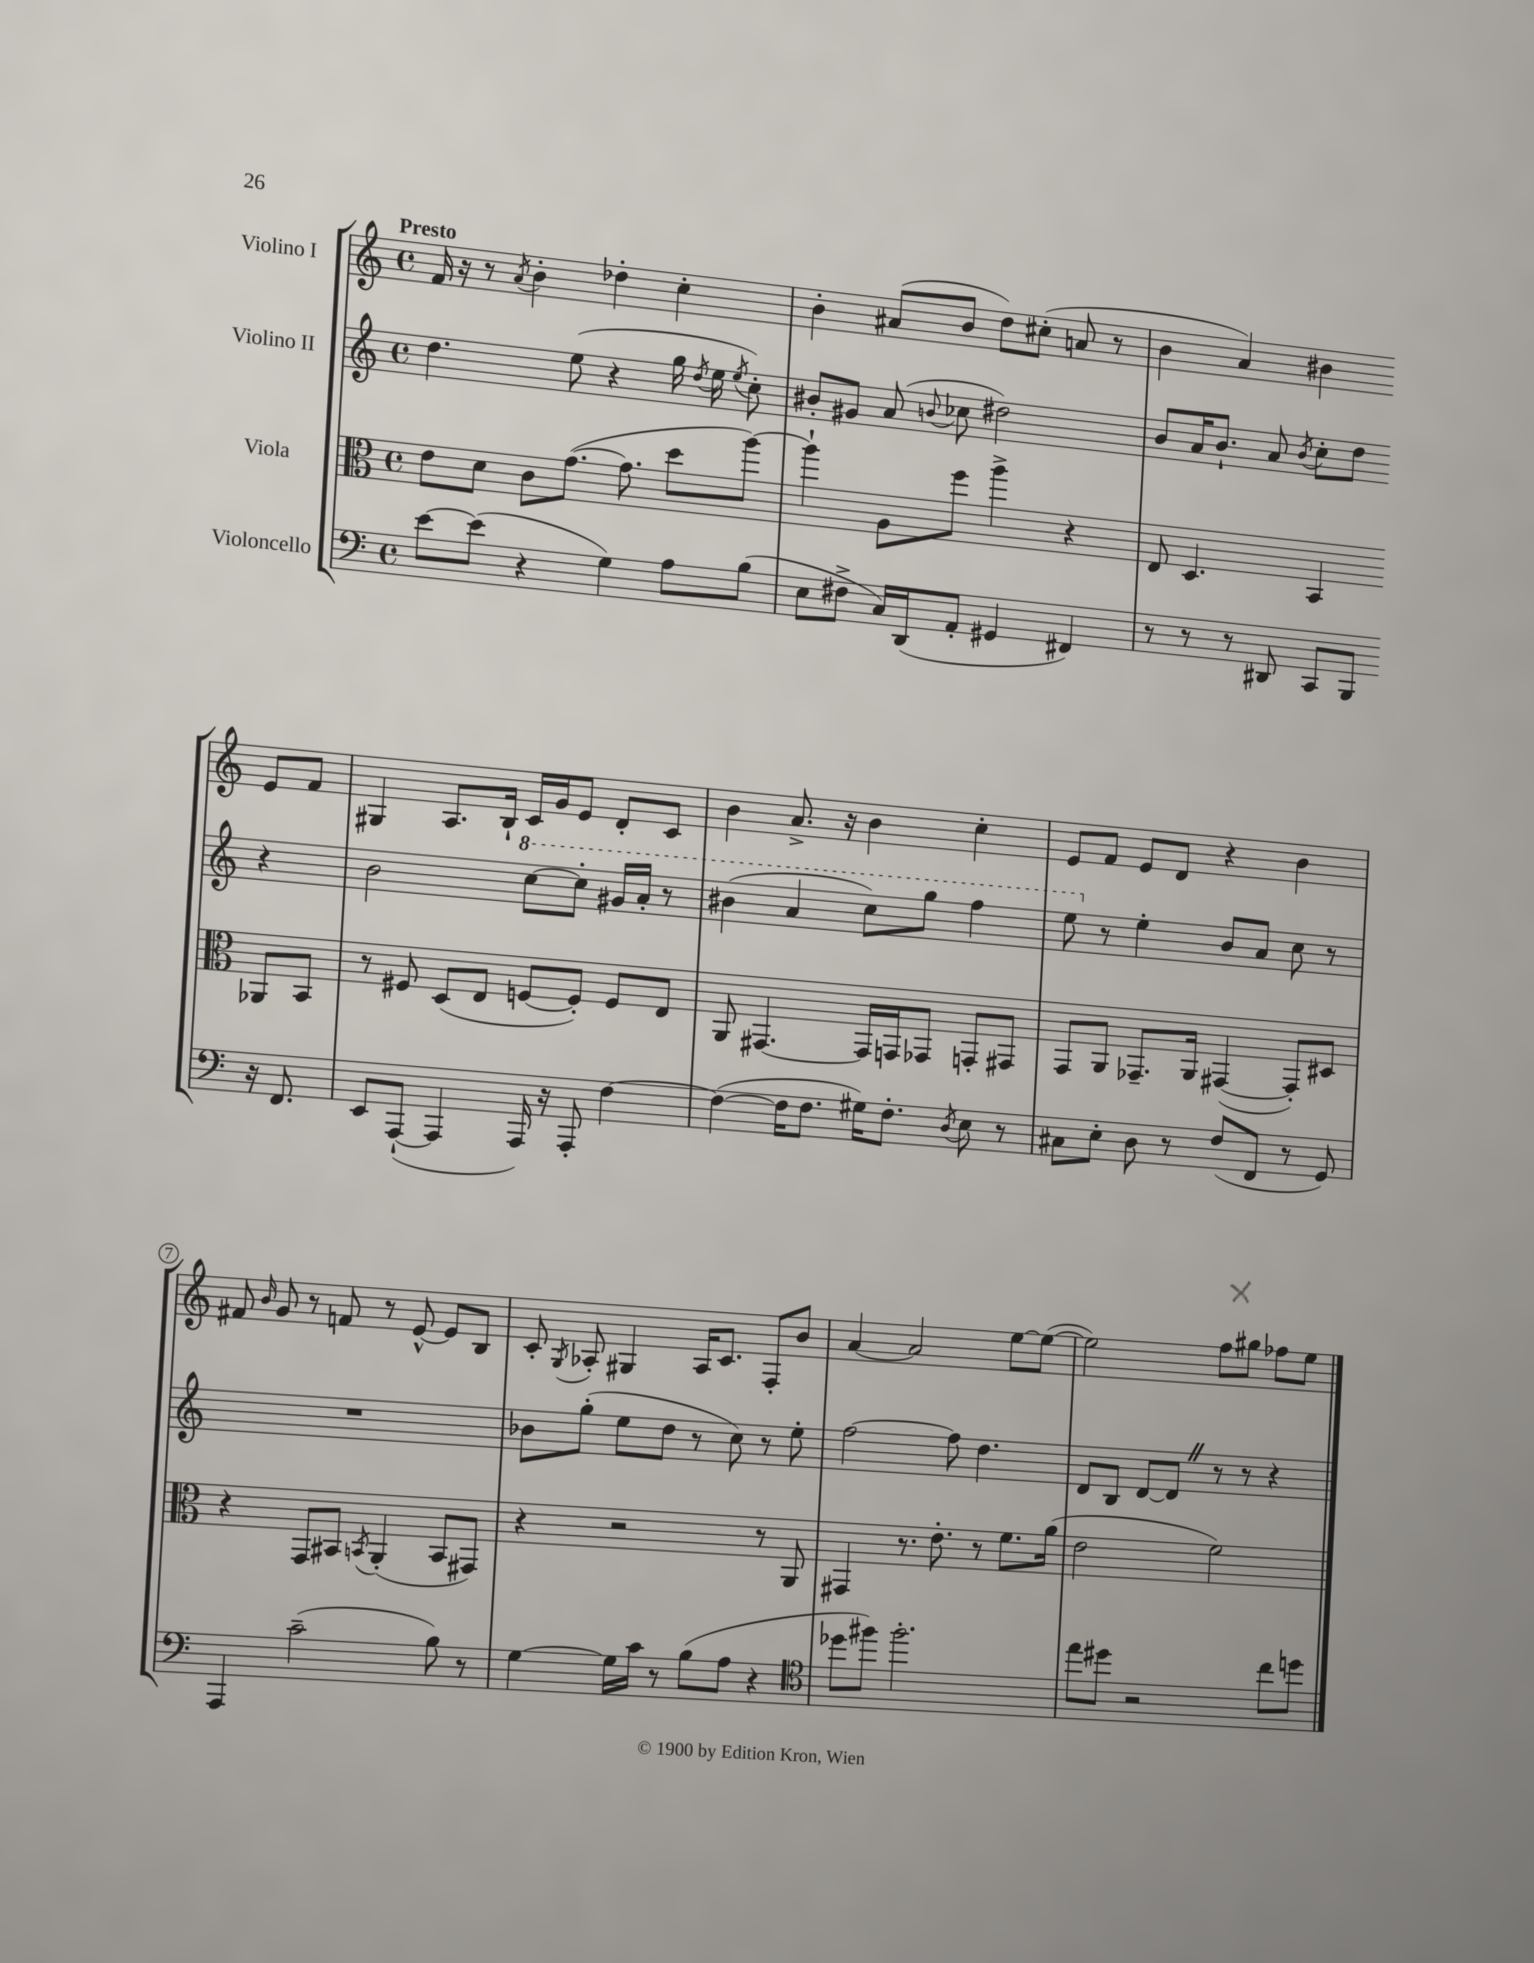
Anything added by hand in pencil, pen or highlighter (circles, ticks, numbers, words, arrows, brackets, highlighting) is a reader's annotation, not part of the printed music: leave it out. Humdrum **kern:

**kern	**kern	**kern	**kern
*staff4	*staff3	*staff2	*staff1
*clefF4	*clefC3	*clefG2	*clefG2
*k[]	*k[]	*k[]	*k[]
*M4/4	*M4/4	*M4/4	*M4/4
*met(c)	*met(c)	*met(c)	*met(c)
[8e	8e	4.dd	16f
.	.	.	16r
(8e]	8d	.	8r
.	.	.	8qa
4r	8c	.	4b'
.	([8.g	(8ee	.
4G)	.	4r	4dd-'
.	8.g]	.	.
8A	8dd	16gg	4cc'
.	.	8qdd	.
.	.	16ee	.
.	.	8qee	.
(8B	[8aa)	8cc')	.
=	=	=	=
8E	4aa`]	8b#'	4b'
8F#^	.	8g#	.
16C)	8A	(8a	(8a#
(16DD	.	.	.
.	.	8qqb	.
8AA'	8ff	8cc-	8b
4GG#	4aa^	2dd#)	8dd)
.	.	.	(8cc#'
4FF#)	4r	.	8a
.	.	.	8r
=	=	=	=
8r	8E	8b	4b
8r	4.D	16a	.
.	.	8.b`	.
8r	.	.	4a)
8DD#	.	8a	.
.	.	8qb	.
8CC	4BB	8cc'	4b#
8BBB	.	8dd	.
16r	8AA-	4r	8e
8.FF	.	.	.
.	8BB	.	8f
=	=	=	=
8EE	8r	2b	4G#
([8AAA`	8F#	.	.
4AAA]	(8D	.	8.A
.	8E	.	.
.	.	.	16B`
16AAA)	[8F	[8ccc	16c
16r	.	.	16g
8AAA'	8F'])	8ccc']	8e
[4F	8F	16gg#	8d'
.	.	16aa'	.
.	8E	8r	8c
=	=	=	=
(4F_	8AA	(4bb#	4b
.	[4.GG#	.	.
16F]	.	4aa	8.a^
8.F	.	.	.
.	.	.	16r
16G#)	16GG#]	8ccc)	4b
8.F'	16GG	.	.
.	8GG-	8ggg	.
8qD	.	.	.
8E	8GG'	4fff	4cc'
8r	8GG#	.	.
=	=	=	=
8C#	8GG	8eee	8e
8E'	8AA	8r	8f
8D	8.GG-~	4ee'	8e
8r	.	.	8d
.	16AA	.	.
(8F	([4GG#	8b	4r
8FF	.	8a	.
8r	8GG#'])	8cc	4b
8GG)	8D#	8r	.
=	=	=	=
4AAA	4r	1r	8f#
.	.	.	16qqb
.	.	.	8g
(2c~	8GG	.	8r
.	8BB#	.	8f
.	8qBB	.	.
.	(4AA'	.	8r
.	.	.	[8e^^
8B)	8BB	.	8e]
8r	8GG#)	.	8B
=	=	=	=
[4G	4r	8b-	8c'
.	.	.	8qG
.	.	(8gg'	8A-'
16G]	2r	8ee	4G#
16c	.	.	.
8r	.	8dd	.
(8B	.	8r	16A-
.	.	.	8.c
8A	.	8cc)	.
4r	8r	8r	8F'
.	8AA	8ee'	8b
=	=	=	=
*clefC4	*	*	*
8dd-	4GG#	[2ff	[4a
8ff#)	.	.	.
2.ff#'	8.r	.	2a]
.	8.e'	.	.
.	.	8ff]	.
.	8r	4.dd	.
.	8.f	.	[8ee
.	.	.	(8ee_
.	(16a	.	.
=	=	=	=
8ee	2e	8d	2ee])
8dd#	.	8B	.
2r	.	[8d	.
.	.	8d]	.
.	2f)	8r	8ff
.	.	8r	8gg#
8cc	.	4r	8ff-
8dd	.	.	8ee
==	==	==	==
*-	*-	*-	*-
